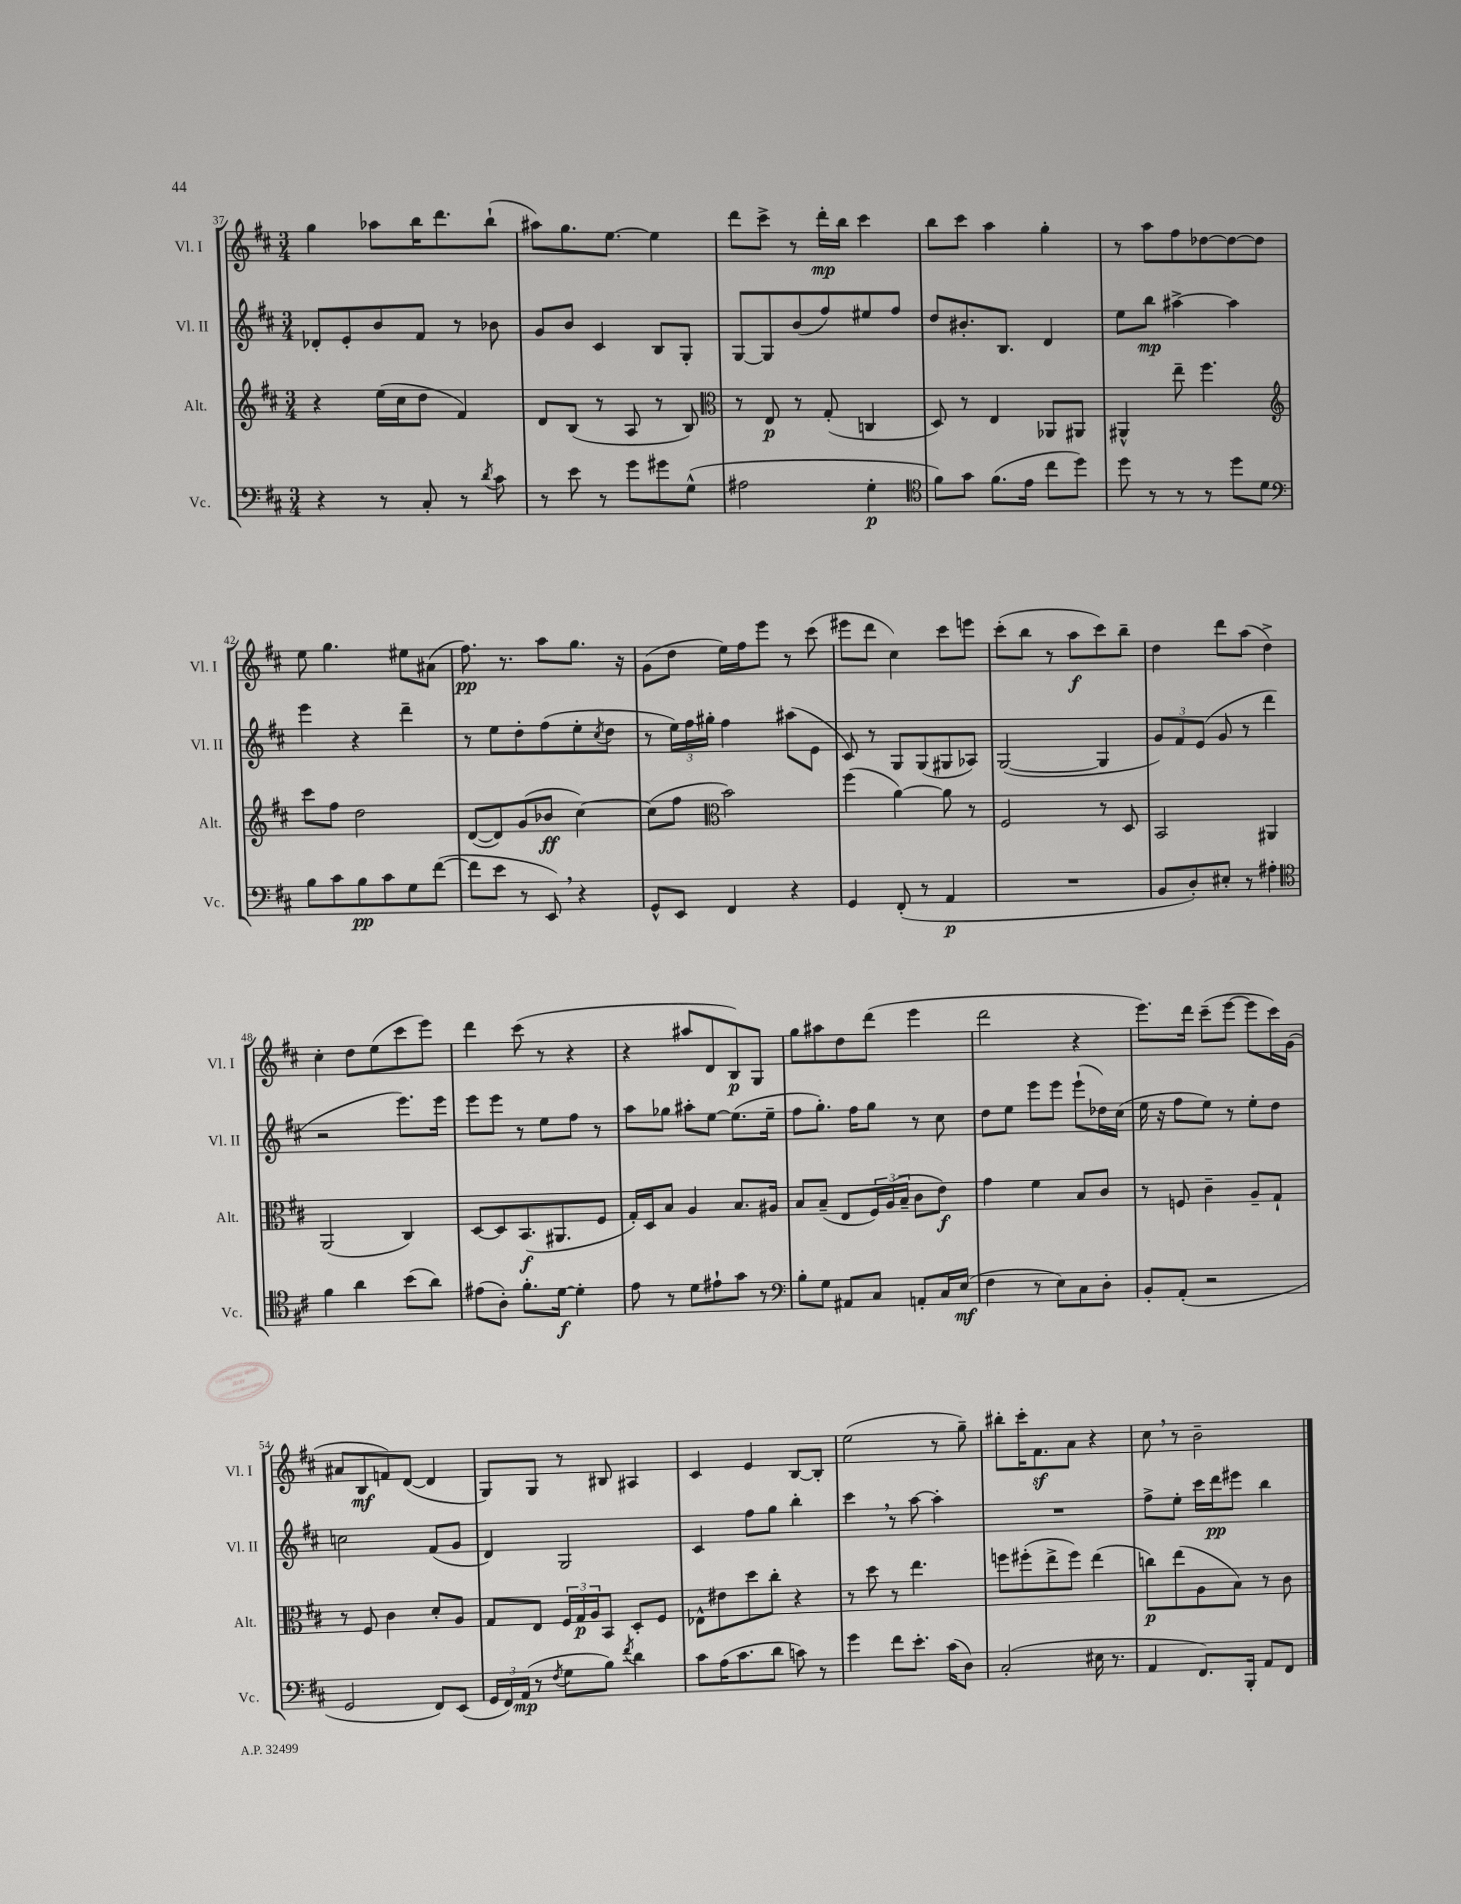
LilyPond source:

<<
\new StaffGroup <<
\new Staff = "s0" \with { instrumentName = "Vl. I" shortInstrumentName = "Vl. I" } {
    \clef treble \key d \major \numericTimeSignature \time 3/4
    g''4 aes''8 b''16 d'''8. b''8-!( |
    ais''8) g''8. e''8.~ e''4 |
    d'''8 cis'''8-> r8 d'''16-.\mp b''16 cis'''4 |
    b''8 cis'''8 a''4 g''4-. |
    r8 a''8 fis''8 des''8~ des''8~ des''8 |
    e''8 g''4. eis''8 ais'8( |
    fis''8.\pp) r8. a''8 g''8. r16 |
    g'8( d''8 e''16) fis''16 e'''8 r8 cis'''8( |
    eis'''8 d'''8 cis''4) cis'''8 e'''8 |
    cis'''8-.( b''8 r8 a''8\f cis'''8) b''8-- |
    d''4 d'''8 a''8( d''4->) |
    cis''4-. d''8 e''8( cis'''8 e'''8) |
    d'''4 cis'''8( r8 r4 |
    r4 ais''8 d'8 b8\p) g8 |
    g''8 ais''8 d''8 d'''8( e'''4 |
    d'''2 r4 |
    e'''8.) d'''16 cis'''8--( e'''8~ e'''8 cis'''16) g'16( |
    ais'8 b8\mf f'8) d'8~( d'4 |
    g8) g8 r8 bis8 ais4 |
    cis'4 e'4 b8~ b8-. |
    e''2( r8 g''8--) |
    bis''8-. cis'''16-. fis'8.\sf a'8 r4 |
    cis''8 \breathe r8 b'2-- \bar "|." |
}
\new Staff = "s1" \with { instrumentName = "Vl. II" shortInstrumentName = "Vl. II" } {
    \clef treble \key d \major \numericTimeSignature \time 3/4
    des'8-. e'8-. b'8 fis'8 r8 bes'8 |
    g'8 b'8 cis'4 b8 g8-. |
    g8~ g8 b'8( fis''8) eis''8 fis''8 |
    d''8 bis'8.-. b8. d'4 |
    e''8 b''8\mp ais''4~-> ais''4 |
    e'''4 r4 d'''4-- |
    r8 e''8 d''8-. fis''8( e''8-. \acciaccatura { cis''8 } d''8 |
    r8 \tuplet 3/2 { e''16) fis''16 gis''16-. } fis''4 ais''8( e'8 |
    cis'8) r8 g8 g8( gis8 aes8) |
    g2~( g4 |
    \tuplet 3/2 { g'8) fis'8 e'8( } g'8 r8 d'''4 |
    r2 e'''8.) e'''16 |
    e'''8 e'''8 r8 e''8 fis''8 r8 |
    a''8 ges''8 ais''8-. e''8~ e''8.( e''16-- |
    fis''8 g''8.-.) fis''16 g''8 r8 cis''8 |
    d''8 e''8 e'''8 e'''8 e'''8-!( des''16) cis''16( |
    e''16 r16 fis''8 e''8) r8 e''8-. d''8 |
    c''2 fis'8( g'8 |
    d'4) g2 |
    cis'4 fis''8 g''8 b''4-. |
    cis'''4 \breathe r8 a''8~ a''4-. |
    R2. |
    fis''8-> e''8-. cis'''16 d'''16\pp eis'''8 b''4 \bar "|." |
}
\new Staff = "s2" \with { instrumentName = "Alt." shortInstrumentName = "Alt." } {
    \clef treble \key d \major \numericTimeSignature \time 3/4
    r4 e''16( cis''16 d''8 fis'4) |
    d'8 b8( r8 a8 r8 b8) |
    \clef alto r8 e8\p r8 g8-.( c4 |
    d8) r8 e4 aes,8 ais,8 |
    ais,4-^ e''8-- fis''4. |
    \clef treble cis'''8 fis''8 d''2 |
    d'8~( d'8) g'8( bes'8\ff cis''4~) |
    cis''8( fis''8 \clef alto b'2) |
    fis''4( a'4~) a'8 r8 |
    fis2 r8 d8 |
    b,2 ais,4 |
    a,2( cis4) |
    d8~ d8 b,8.\f( ais,8. fis8 |
    g16-.) d16 b8 a4 b8. ais16 |
    b8 b8--( e8 \tuplet 3/2 { fis16) a16( b16-- } cis'8 e'8\f) |
    g'4 fis'4 b8 cis'8 |
    r8 f8 cis'4-- a8-- g8-! |
    r8 fis8 cis'4 d'8-. a8 |
    g8 e8 \tuplet 3/2 { fis16 g16\p a16 } b,8 d8-. fis8 |
    ees8-^ eis'8 d''8 cis''8-. r4 |
    r8 d''8 r8 e''4. |
    f''8 fis''8-.( e''8-> fis''8) e''4( |
    c''8\p) e''8( a8 b8) r8 cis'8 \bar "|." |
}
\new Staff = "s3" \with { instrumentName = "Vc." shortInstrumentName = "Vc." } {
    \clef bass \key d \major \numericTimeSignature \time 3/4
    r4 r8 cis8-. r8 \acciaccatura { d'8 } cis'8 |
    r8 e'8 r8 g'8 gis'8 g8-^( |
    ais2 g4-.\p |
    \clef tenor fis'8) g'8 fis'8.( e'16 cis''8 d''8) |
    d''8 r8 r8 r8 d''8 d'8 |
    \clef bass b8 cis'8 b8\pp cis'8 g8 fis'8~( |
    fis'8 e'8 r8 e,8) \breathe r4 |
    g,8-^ e,8 fis,4 r4 |
    g,4 fis,8-.( r8 a,4\p |
    R2. |
    b,8 d8-.) eis8-. r8 ais4-. |
    \clef tenor fis'4 a'4 b'8( a'8) |
    eis'8( a8-.) fis'8.-. d'16~\f d'4-. |
    e'8 r8 d'8 eis'8-! g'8 r8 |
    \clef bass b8-. g8 ais,8 cis8 a,8-. cis16 e16\mf( |
    fis4 r8 e8) cis8 d8-. |
    b,8-. a,8-.( r2 |
    g,2 fis,8) e,8( |
    \tuplet 3/2 { g,16 fis,16) a,16\mp( } r8 \acciaccatura { fis8 } g8 b8) \acciaccatura { fis'8 } d'4 |
    cis'8 a16( cis'8. d'8 c'8) r8 |
    g'4 fis'8 e'8.-. cis'16( d8) |
    cis2-.( eis16 r8. |
    a,4 fis,8.) b,,16-. a,8 fis,8 \bar "|." |
}
>>
>>
\layout { \context { \Score currentBarNumber = #37 } }
